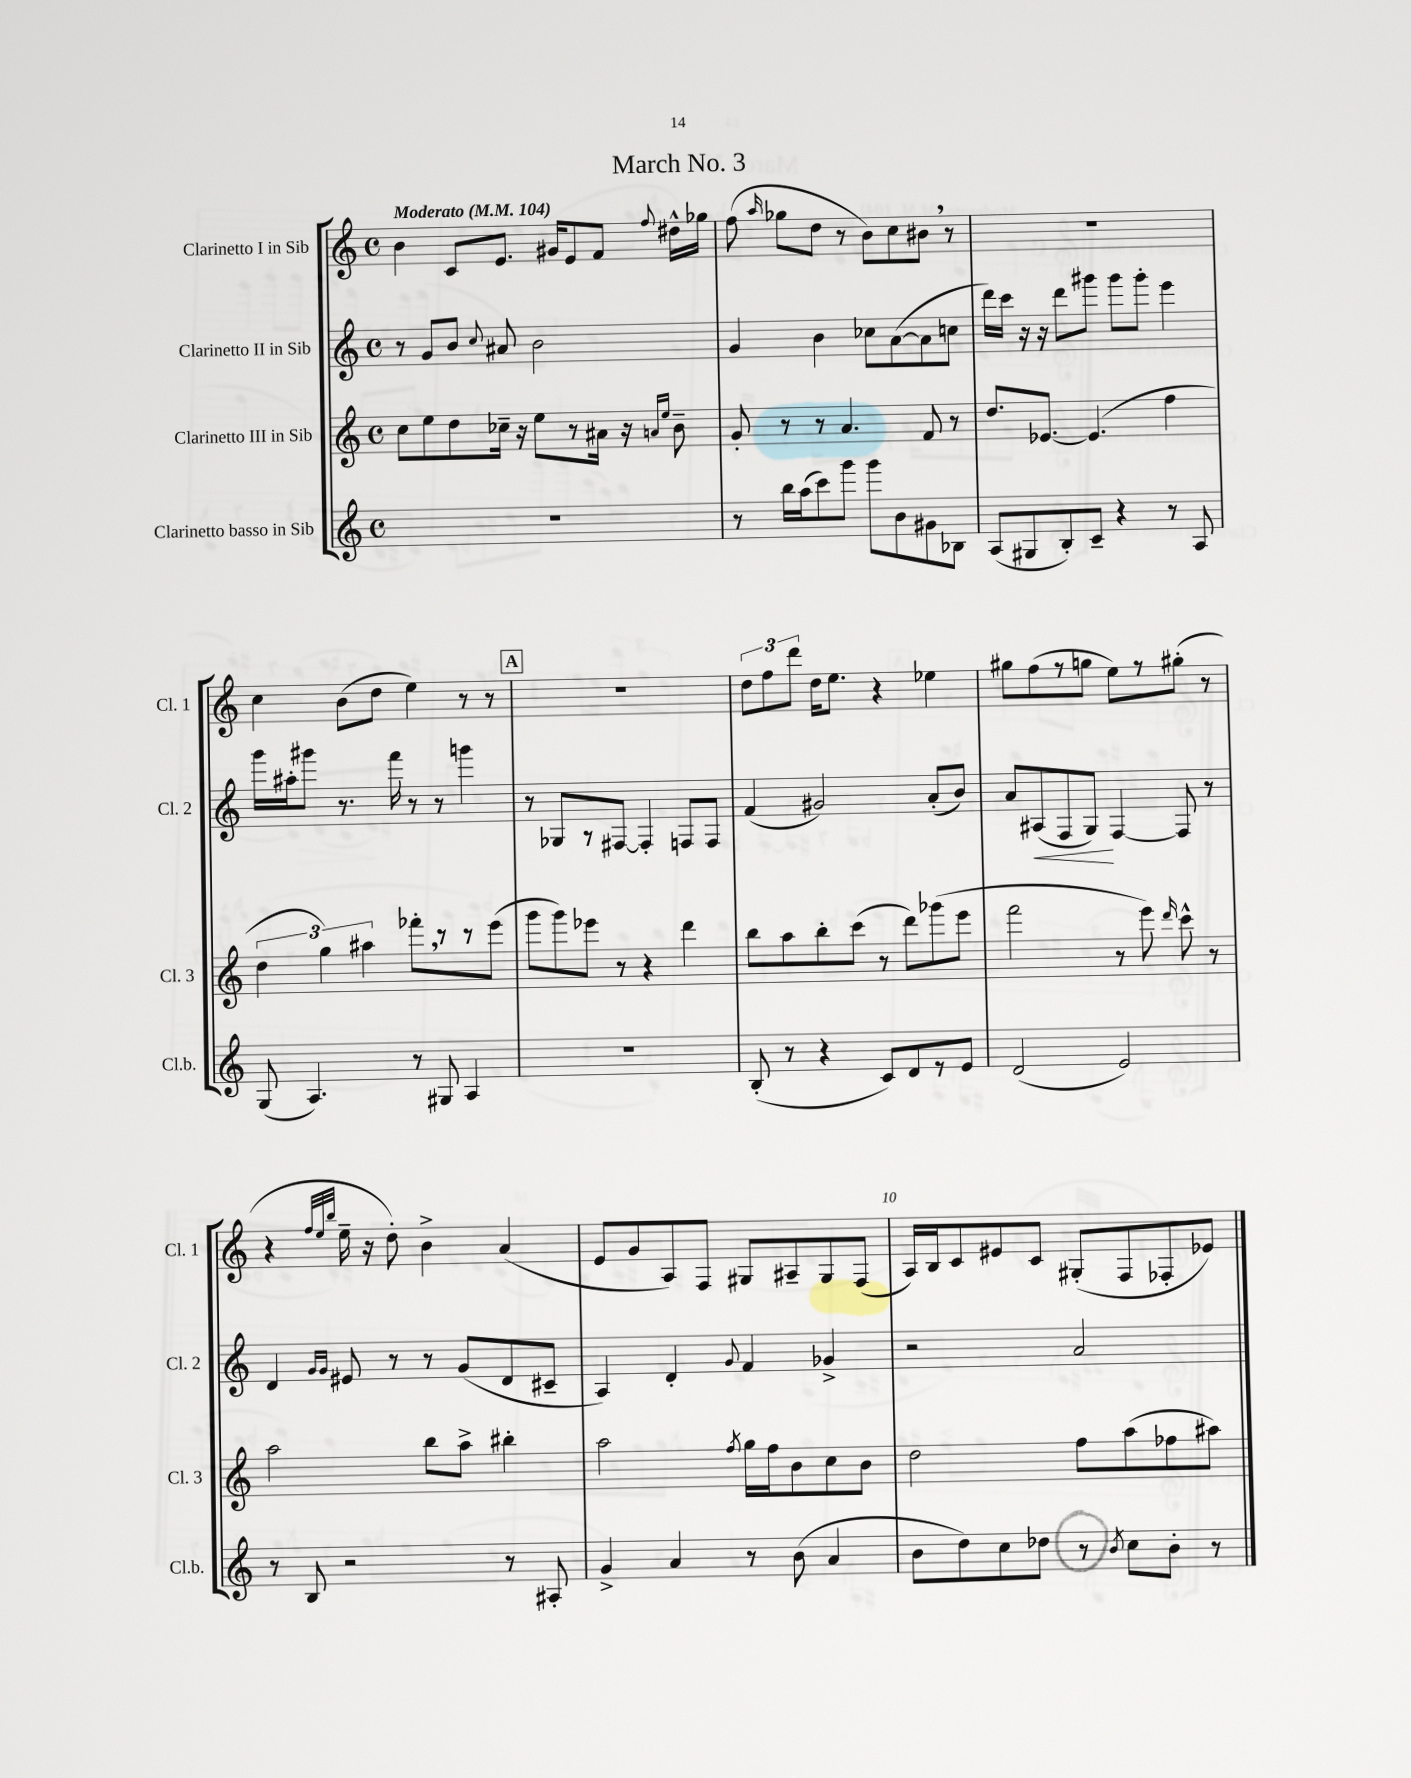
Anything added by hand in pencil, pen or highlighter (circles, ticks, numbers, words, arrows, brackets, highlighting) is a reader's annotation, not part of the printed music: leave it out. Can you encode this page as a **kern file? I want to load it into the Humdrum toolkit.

**kern	**kern	**kern	**kern
*staff4	*staff3	*staff2	*staff1
*clefG2	*clefG2	*clefG2	*clefG2
*k[]	*k[]	*k[]	*k[]
*M4/4	*M4/4	*M4/4	*M4/4
*met(c)	*met(c)	*met(c)	*met(c)
*MM104	*MM104	*MM104	*MM104
1r	8cc	8r	4b
.	8ee	8g	.
.	8dd	8b	8c
.	.	8qqcc	.
.	16cc-~	8a#	8.e
.	16r	.	.
.	8ee	2b	.
.	.	.	16g#
.	8r	.	8e
.	16a#	.	8f
.	16r	.	.
.	16qqa	.	.
.	16qqee	.	8qqff
.	8b~	.	16dd#^^
.	.	.	16gg-
=	=	=	=
8r	8g'	4g	(8ff
.	.	.	16qqaa
16bb	8r	.	8gg-
(16aa	.	.	.
8ccc)	8r	4b	8dd
8ggg	4.a	.	8r
8ggg	.	8cc-	8b)
8b	.	([8a	8cc
8g#	8f	8a]	8b#
8B-	8r	8cc	8r
=	=	=	=
(8A	8.dd	16ddd)	1r
.	.	16ccc	.
8G#	.	16r	.
.	[8.e-	16r	.
8B')	.	8ddd	.
8c~	(4.e-]	8ggg#	.
4r	.	8ggg#	.
.	.	8ggg#'	.
8r	4ff	4eee	.
8A	.	.	.
=	=	=	=
(8G	6dd	16ggg	4cc
.	.	16aa#'	.
4.A)	.	8ggg#	.
.	6gg)	.	.
.	.	8.r	(8b
.	6aa#	.	.
.	.	.	8dd
.	.	16fff	.
8r	8fff-'	8r	4ee)
8G#	8r	8r	.
4A	8r	4ggg	8r
.	(8eee	.	8r
=	=	=	=
1r	8ggg	8r	1r
.	8ggg)	8G-	.
.	8eee-	8r	.
.	8r	[8F#	.
.	4r	4F#']	.
.	4ddd	8F	.
.	.	8F	.
=	=	=	=
(8B'	8bb	(4f	12dd
.	.	.	12ff
8r	8aa	.	.
.	.	.	12ddd
4r	8bb'	2g#)	16dd
.	.	.	8.ee
.	(8ccc	.	.
8c)	8r	.	4r
8d	8ddd)	.	.
8r	(8ggg-	(8a'	4ee-
8e	8eee	8b)	.
=	=	=	=
(2d	2fff	8a	8gg#
.	.	(8A#	(8ff
.	.	8F	8r
.	.	8G)	8gg
2e)	8r	[4F	8ee)
.	8eee)	.	8r
.	16qqddd	.	.
.	8ccc^^	8F]	(8gg#'
.	8r	8r	8r
=	=	=	=
8r	2aa	4d	4r
8B	.	.	.
.	.	.	32qqff
.	.	16qqg	32qqee
.	.	16qqg	32qqbb
2r	.	8e#	16ee~
.	.	.	16r
.	.	8r	8dd')
.	8bb	8r	4b^
.	8aa^	(8g	.
8r	4bb#'	8d	(4a
8A#'	.	8c#~	.
=	=	=	=
4g^	2aa	4A)	8e
.	.	.	8g
4a	.	4d'	8A)
.	.	.	8F
.	8qff	8qqg	.
8r	16gg	4f	8G#
.	16ff	.	.
(8b	8b	.	8A#~
4a	8cc	4g-^	8G#
.	8b	.	(8F
=	=	=	=
8b	2dd	2r	16A)
.	.	.	16B
8dd)	.	.	8c
8cc	.	.	8e#
8dd-	.	.	8c
8r	8ff	2a	(8G#'
8qb	.	.	.
8cc	(8aa	.	8F
8b'	8ff-	.	8F-'
8r	8aa#)	.	8e-)
==	==	==	==
*-	*-	*-	*-
